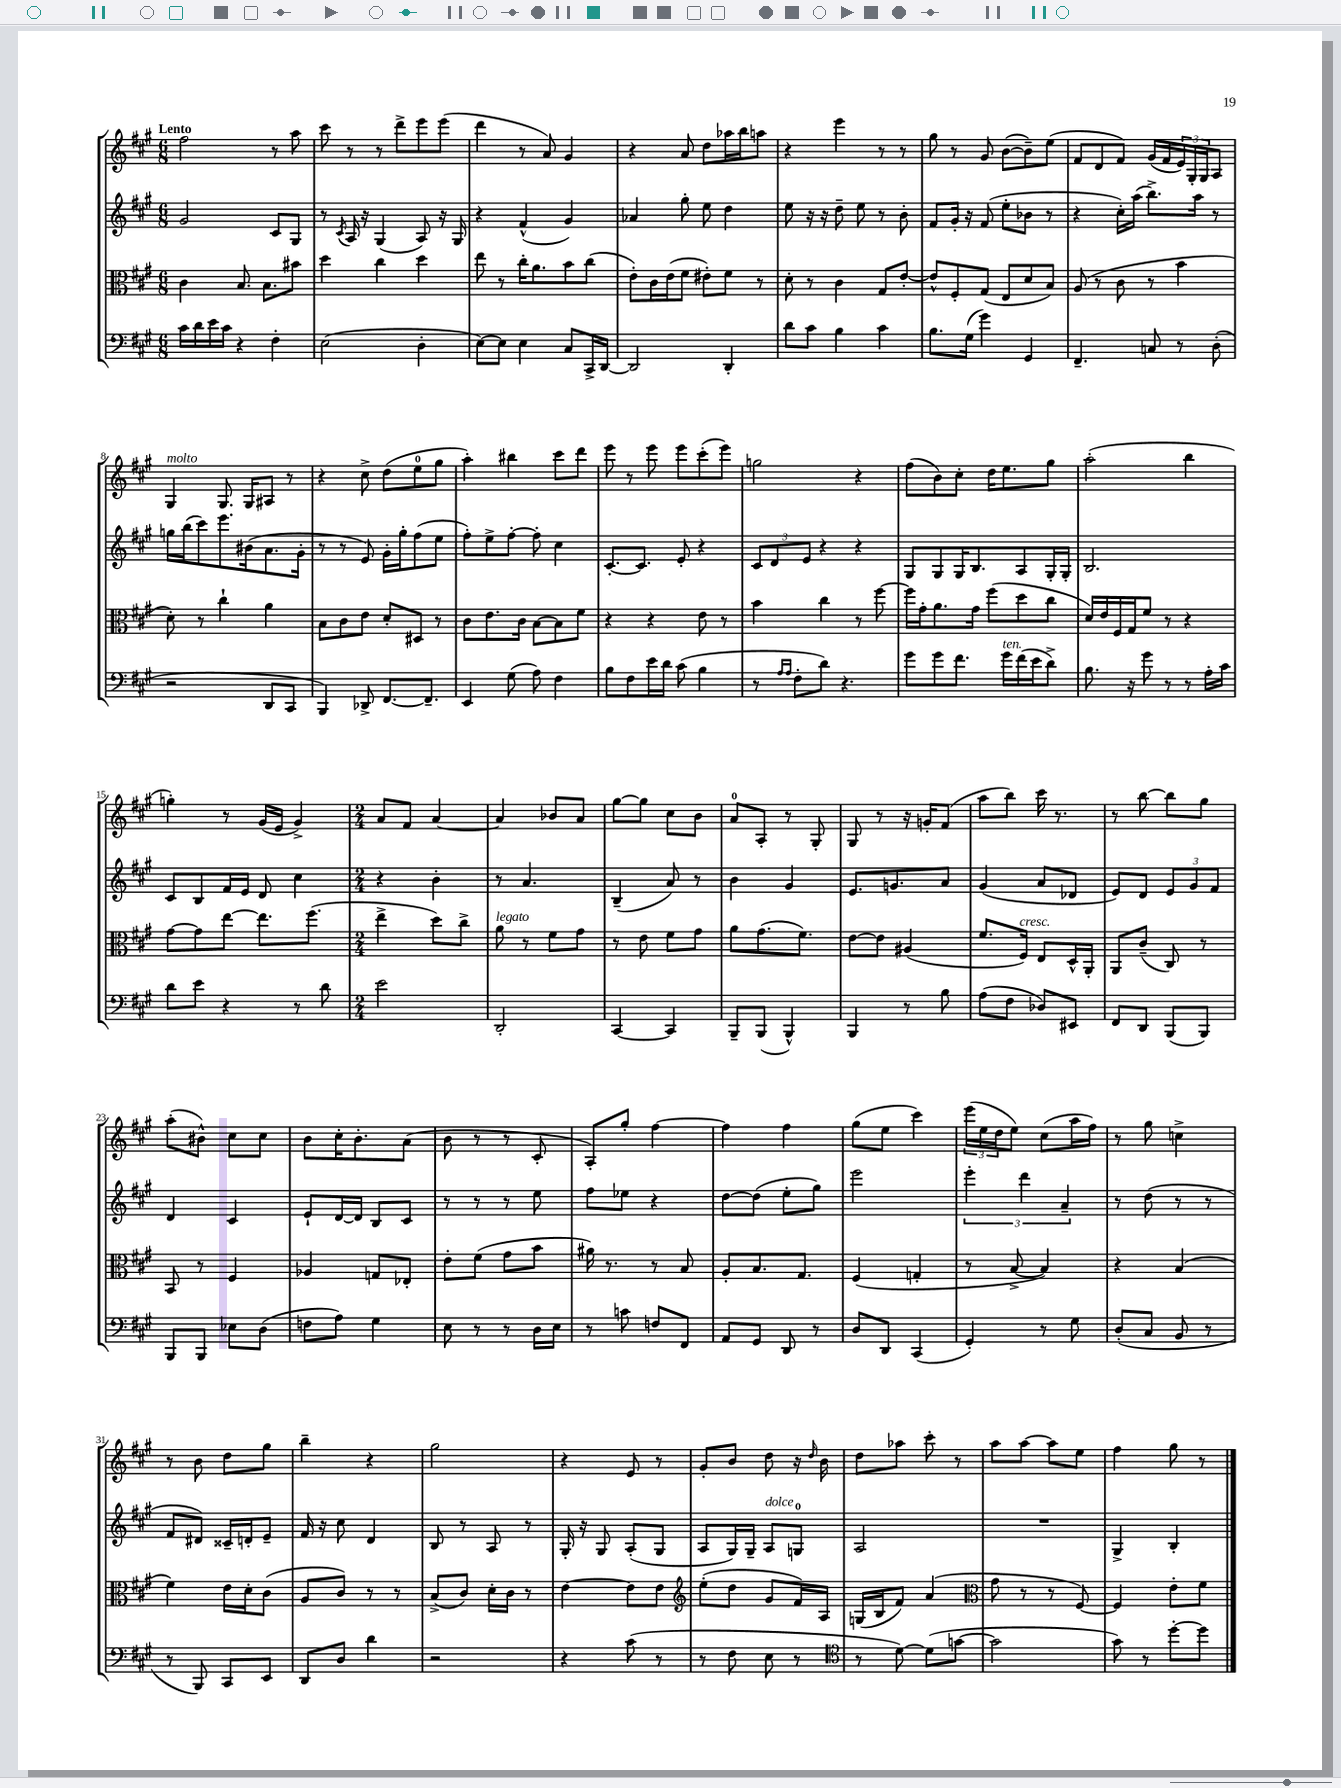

**kern	**kern	**kern	**kern
*staff4	*staff3	*staff2	*staff1
*clefF4	*clefC3	*clefG2	*clefG2
*k[f#c#g#]	*k[f#c#g#]	*k[f#c#g#]	*k[f#c#g#]
*M6/8	*M6/8	*M6/8	*M6/8
16c#	4c#	2g#	2ff#
16d	.	.	.
16e	.	.	.
16c#	.	.	.
4r	8.B	.	.
.	8.B	.	.
4F#'	.	8c#	8r
.	8b#	8G#	8aa
=	=	=	=
(2E	4dd	8r	8ccc#
.	.	8qc#	.
.	.	16A	8r
.	.	16r	.
.	4cc#	(4G#	8r
.	.	.	8ddd^
4D'	4dd	8A)	8eee
.	.	16r	(8eee
.	.	16G#	.
=	=	=	=
[8E)	8ee	4r	4ddd
8E]	8r	.	.
4E	16cc#'	(4f#^^	8r
.	8.a	.	.
.	.	.	8a)
8C#	8b	4g#)	4g#
16CC#^	(8cc#	.	.
[16DD	.	.	.
=	=	=	=
2DD]	8e')	4a-	4r
.	16c#	.	.
.	(16e	.	.
.	8f#	8gg#'	8a
.	8e#')	8ee	8dd
4DD'	8f#	4dd	16aa-
.	.	.	16bb
.	8r	.	8aa
=	=	=	=
8d	8d'	8ee	4r
8c#	8r	16r	.
.	.	16r	.
4B	4c#	8dd~	4eee
.	.	8ee	.
4c#	8G#	8r	8r
.	[8e'	8b'	8r
=	=	=	=
8.B	8e^^]	8f#	8gg#
.	8F#'	16g#'	8r
(16G#	.	16r	.
4g#)	(8G#	(8f#	8g#
.	8E	8ee'	([8b
4GG#	8d	8b-	8b~])
.	8B)	8r	(8ee
=	=	=	=
4.FF#~	(8A	4r	8f#
.	8r	.	8d
.	8c#	16cc#')	8f#)
.	.	(16aa	.
8C	8r	8.bb^)	(16g#
.	.	.	16f#
8r	4b	.	24e)
.	.	.	24G#'
.	.	16aa	.
.	.	.	24G#
(8D'	.	8r	8A
=	=	=	=
2r	8d')	16gg	4G#
.	.	(16bb	.
.	8r	8ccc#)	.
.	4cc#`	8.eee	8.G#
.	.	(16b#	16G#
8DD	4a	8.a	8A#
8CC#	.	.	8r
.	.	16g#'	.
=	=	=	=
4BBB)	8B	8r	4r
.	8c#	8r	.
8DD-^	8e	8e)	8cc#^
[8.FF#	8d'	16g#'	(8dd
.	.	16gg#'	.
.	8D#	(8ff#	8ee
8.FF#~]	.	.	.
.	8r	8ee	8gg#
=	=	=	=
4EE	8c#	8ff#')	4aa')
.	8.e	8ee^	.
(8G#	.	[8ff#'	4bb#
.	16c#	.	.
8A)	[8B	8ff#']	.
4F#	8B]	4cc#	8ccc#
.	8f#	.	8ddd
=	=	=	=
8B	4r	[8.c#'	8eee
8F#	.	.	8r
.	.	8.c#]	.
16e	4r	.	8eee
16d	.	.	.
(8c#	.	8e'	8eee
4B	8e	4r	(8ccc#'
.	8r	.	8eee)
=	=	=	=
8r	4b	12c#	2gg
.	.	12d	.
16qqA	.	.	.
16qqA	.	.	.
8F#'	.	.	.
.	.	12e	.
8d)	4cc#	4r	.
4.r	.	.	.
.	8r	4r	4r
.	[8ff#	.	.
=	=	=	=
8g#	16ff#]	8G#	(8ff#
.	16g#'	.	.
8g#	8.a	8G#	8b)
8.f#	.	16G#	8cc#'
.	16g#	8.B	.
.	(8ff#	.	16dd
16g#	.	.	8.ee
(16f#	8dd	8A	.
16e	.	.	.
8d^)	8cc#	16G#'	8gg#
.	.	16G#'	.
=	=	=	=
8.B	16d)	2.B	(2aa'
.	16e	.	.
.	16F#	.	.
16r	16G#	.	.
8g#	8f#	.	.
8r	8r	.	.
8r	4r	.	4bb
16A'	.	.	.
16c#	.	.	.
=	=	=	=
8d	[8g#	8c#	4gg')
8e	8g#]	8B	.
4r	[8ee	16f#	8r
.	.	16e	.
.	8.ee]	8d	(16g#
.	.	.	16e
8r	.	4cc#	4g#^)
.	(8.ff#	.	.
8d	.	.	.
=	=	=	=
*M2/4	*M2/4	*M2/4	*M2/4
2e	4ee^	4r	8a
.	.	.	8f#
.	8dd)	4b'	[4a
.	8cc#^	.	.
=	=	=	=
2DD'	8a	8r	4a]
.	8r	4.a	.
.	8f#	.	8b-
.	8g#	.	8a
=	=	=	=
[4CC#	8r	(4B~	[8gg#
.	8e	.	8gg#]
4CC#]	8f#	8a)	8cc#
.	8g#	8r	8b
=	=	=	=
8BBB~	8a	4b	8a
(8BBB	(8.g#	.	8A'
4BBB^^)	.	4g#	8r
.	8.f#)	.	.
.	.	.	8G#'
=	=	=	=
4BBB	[8e	8.e	8G#
.	8e]	.	8r
.	.	8.g	.
8r	(4A#	.	16r
.	.	.	16g'
8B	.	8a	(8f#
=	=	=	=
(8A	8.f#	(4g#	8aa
8F#	.	.	8bb)
.	16F#)	.	.
8D-)	8E	8a	16ccc#
.	.	.	8.r
8EE#	16D^^	8d-	.
.	16AA'	.	.
=	=	=	=
8FF#	8AA	8e)	8r
8DD	(8c#~	8d	[8bb
(8BBB	8C#)	12e	8bb]
.	.	12g#	.
8BBB)	8r	.	8gg#
.	.	12f#	.
=	=	=	=
8BBB	8BB	4d	(8aa'
8BBB	8r	.	8b#^^)
8E-	4F#	4c#	8cc#
(8D	.	.	8cc#
=	=	=	=
8F	4A-	8e`	8b
8A)	.	[16d	16cc#'
.	.	16d]	8.b'
4G#	8G	8B	.
.	8E-'	8c#	(8a
=	=	=	=
8E	8e'	8r	8b
8r	(8f#	8r	8r
8r	8g#	8r	8r
16D	8b	8ee	8c#'
16E	.	.	.
=	=	=	=
8r	16a#)	8ff#	8A')
.	8.r	.	.
8c	.	8ee-	8gg#'
8F	8r	4r	[4ff#
8FF#	8B	.	.
=	=	=	=
8AA	8A'	[8dd	4ff#]
8GG#	8.B	(8dd]	.
8DD	.	8ee'	4ff#
.	8.G#	.	.
8r	.	8gg#)	.
=	=	=	=
8D	(4F#	2eee	(8gg#
8DD	.	.	8ee
(4CC#	4G'	.	4ccc#)
=	=	=	=
4GG#')	8r	6eee'	(24eee
.	.	.	24ee
.	.	.	24dd
.	[8B^	.	8ee)
.	.	6ddd	.
8r	4B])	.	(8cc#
.	.	6a~	.
8G#	.	.	16aa
.	.	.	16ff#)
=	=	=	=
(8D'	4r	8r	8r
8C#	.	(8dd	8gg#
8BB	(4B	8r	4cc^
8r	.	8r	.
=	=	=	=
8r	4f#)	8f#	8r
8BBB)	.	8d#)	8b
8CC#	16e	16c##~	8dd
.	16d'	16d'	.
8EE	(8c#	8e~	8gg#
=	=	=	=
8DD	8A	16f#	4bb~
.	.	16r	.
8D	8c#)	8cc#	.
4d	8r	4d	4r
.	8r	.	.
=	=	=	=
2r	(8B^	8B	2gg#
.	8c#)	8r	.
.	16d'	8A	.
.	16c#	.	.
.	8r	8r	.
=	=	=	=
4r	[4e	16G#'	4r
.	.	16r	.
.	.	8G#	.
(8c#	8e]	(8A'	8e
8r	8e	8G#	8r
=	=	=	=
*	*clefG2	*	*
8r	(8ee'	8A	8g#'
8F#	8dd	16G#)	8b
.	.	16G#~	.
8E	8g#	8A	8dd
8r	16f#)	8G	16r
.	.	.	16qqdd
.	16A	.	16b
=	=	=	=
*clefC4	*	*	*
8r	(16G	2A	8dd
.	16B	.	.
[8d)	8f#)	.	8aa-
(8d]	(4a	.	8ccc#'
[8g	.	.	8r
=	=	=	=
*	*clefC3	*	*
2g]	8g#	2r	8aa
.	8r	.	[8aa
.	8r	.	8aa]
.	[8F#)	.	8ee
=	=	=	=
8g#)	4F#]	4G#^	4ff#
8r	.	.	.
[8dd'	8e'	4B'	8gg#
8dd]	8f#	.	8r
==	==	==	==
*-	*-	*-	*-
